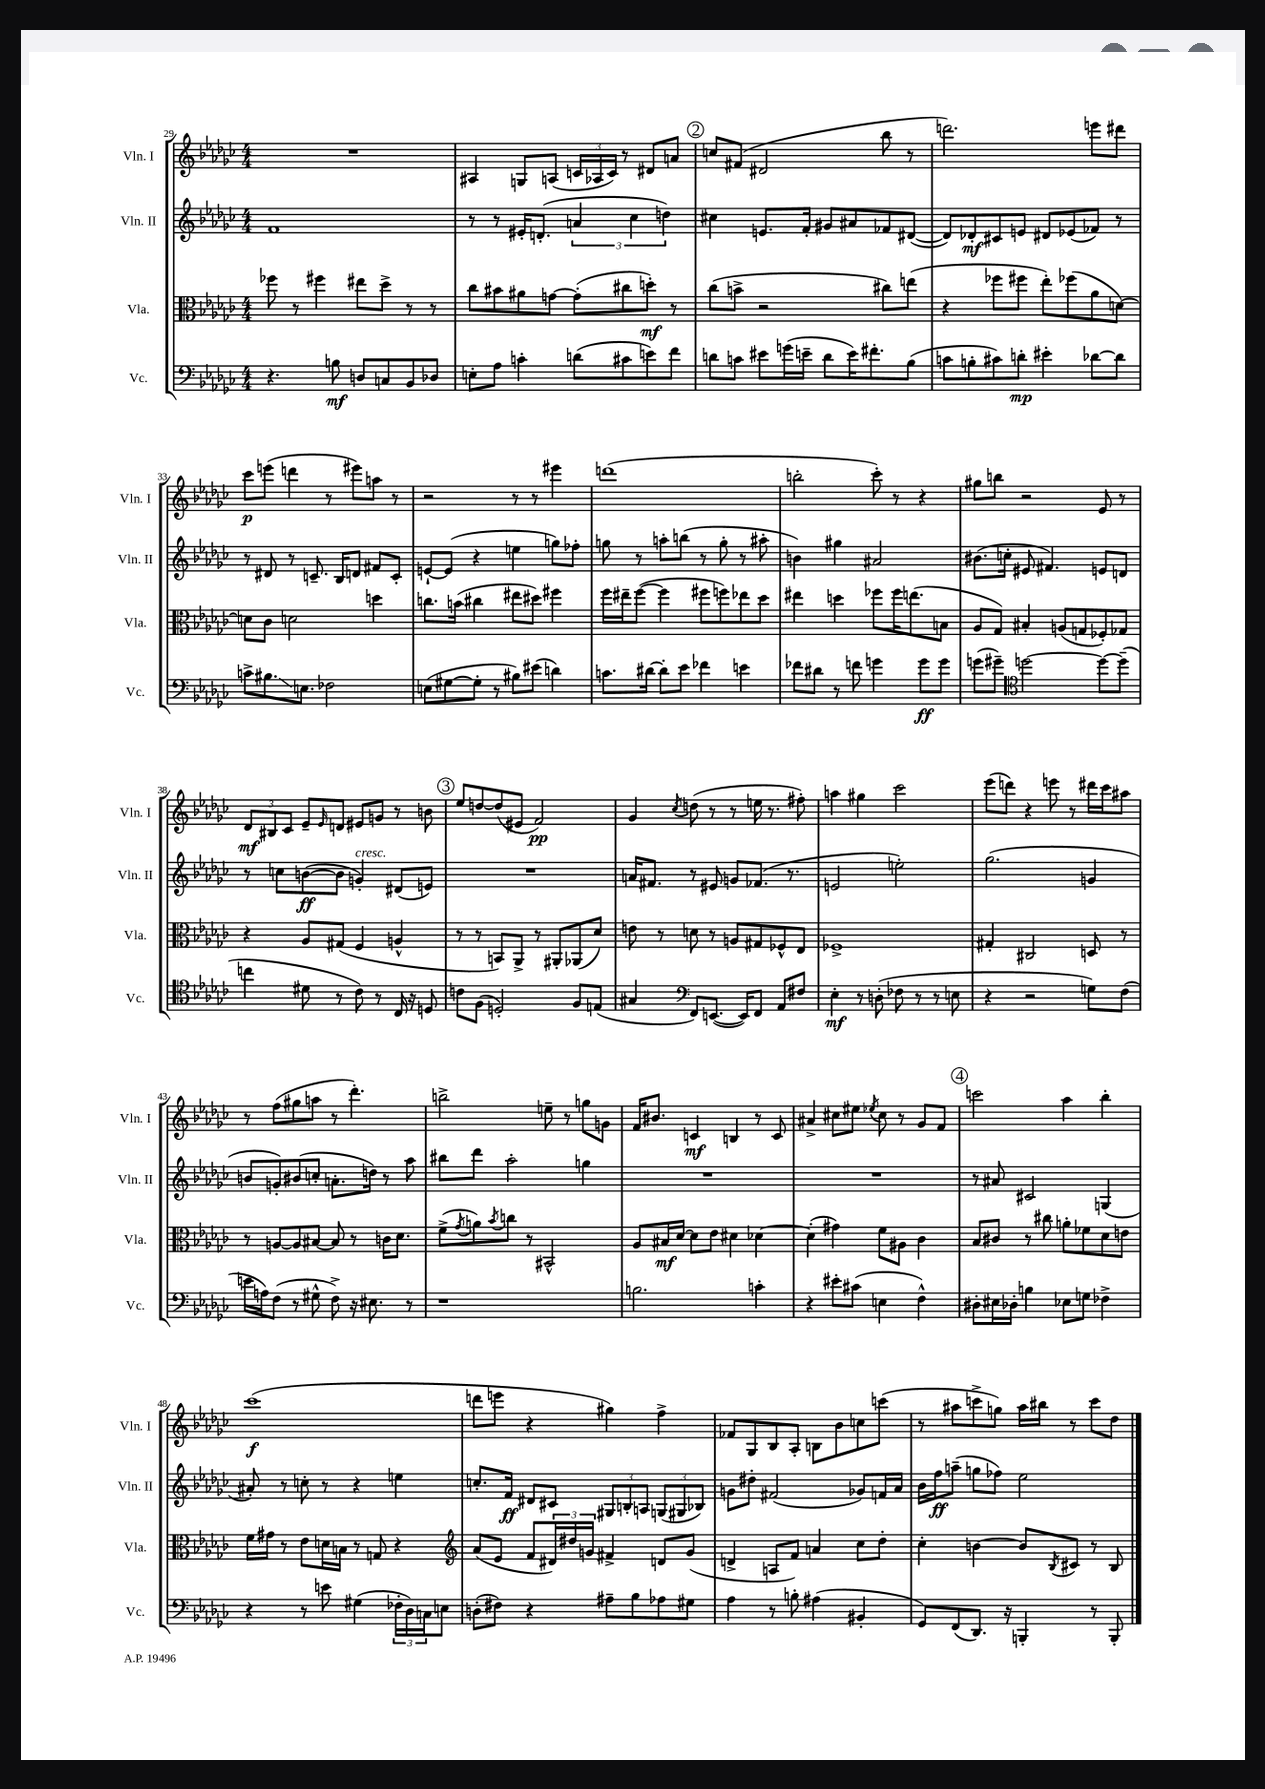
<<
\new StaffGroup <<
\new Staff = "s0" \with { instrumentName = "Vln. I" shortInstrumentName = "Vln. I" } {
    \clef treble \key ges \major \numericTimeSignature \time 4/4
    R1 |
    ais4 g8 a8( \tuplet 3/2 { c'16 aes16 c'16) } r8 dis'8 a'8 |
    \mark \markup { \circle "2" } c''8 fis'8( dis'2 bes''8 r8 |
    d'''2.) e'''8 dis'''8 |
    ces'''8\p e'''8( d'''4 r8 eis'''8) a''8 r8 |
    r2 r8 r8 eis'''4 |
    d'''1( |
    b''2-. ces'''8-.) r8 r4 |
    gis''8 b''8 r2 ees'8 r8 |
    \tuplet 3/2 { des'8\mf bis8 ces'8 } ees'8-- \grace { ees'16 } d'8 eis'8 g'8 r8 b'8 |
    \mark \markup { \circle "3" } ees''8 d''8~ d''8( eis'8 f'2\pp) |
    ges'4 \acciaccatura { ces''8 } d''8( r8 r8 e''16 r8. fis''8-.) |
    a''4 gis''4 ces'''2 |
    ees'''8( d'''8) r4 e'''8 r8 dis'''16 ces'''16 ais''8 |
    r8 f''8( gis''8 a''8 r8 des'''4.-.) |
    b''2-> e''8-- r8 g''8 g'8 |
    f'16 bis'8. c'4\mf b4 r8 c'8 |
    ais'4-> cis''8 eis''8 \acciaccatura { ees''8 } cis''8 r8 ges'8 f'8 |
    \mark \markup { \circle "4" } c'''2 aes''4 bes''4-. |
    ces'''1\f( |
    d'''8 e'''8 r4 gis''4) f''4-> |
    fes'8 ges8 bes8 aes8-. b8 bes'8 c''8 c'''8( |
    r8 ais''8 c'''8-> g''8) ais''16 bis''16 r8 c'''8 des''8 \bar "|." |
}
\new Staff = "s1" \with { instrumentName = "Vln. II" shortInstrumentName = "Vln. II" } {
    \clef treble \key ges \major \numericTimeSignature \time 4/4
    f'1 |
    r8 r8 eis'16-. d'8.-.( \tuplet 3/2 { a'4 ces''4 d''4) } |
    \mark \markup { \circle "2" } cis''4 e'8. f'16-. gis'8 ais'8 fes'8 dis'8~( |
    dis'8) des'8-.\mf cis'8 e'8 dis'8 ees'8( fes'8) r8 |
    r8 dis'8 r8 c'8.-- bes16 d'8 fis'8 c'8-. |
    e'8~-! e'8( r4 e''4 g''8) fes''8-. |
    g''8 r8 a''8-. b''8( r8 g''8-. r8 ais''8-. |
    b'4) gis''4 ais'2 |
    bis'8.( c''16-. eis'8 fis'4.) e'8 d'8 |
    r8 c''8 b'8~\ff( b'8 g'4-.^\markup { \italic "cresc." }) dis'8( e'8) |
    \mark \markup { \circle "3" } R1 |
    a'16 fis'8. r8 eis'8 g'8 fes'8.( r8. |
    e'2 e''2-.) |
    ges''2.( g'4 |
    b'8 g'8-.) bis'8( c''8-. a'8.-. d''16) r8 aes''8 |
    bis''8 des'''8 aes''2-. g''4 |
    R1 |
    R1 |
    \mark \markup { \circle "4" } r8 ais'8 cis'2 g4( |
    ais'8-.) r8 c''8-. r8 r4 e''4 |
    c''8.-. f'16\ff dis'8 cis'8 \tuplet 3/2 { gis8 b8-. a8 } \tuplet 3/2 { g8( gis8 bes8) } |
    g'8 dis''8-. fis'2( ges'8) f'16 aes'16 |
    bes'16 f''16\ff a''8--( g''8 fes''8) ees''2 \bar "|." |
}
\new Staff = "s2" \with { instrumentName = "Vla." shortInstrumentName = "Vla." } {
    \clef alto \key ges \major \numericTimeSignature \time 4/4
    fes''8 r8 fis''4 eis''8 des''8-> r8 r8 |
    ces''8 bis'8 ais'8 g'8~ g'8-.( cis''8 d''8-.\mf) r8 |
    \mark \markup { \circle "2" } ces''8( b'8-> r2 cis''8) e''8( |
    r4 fes''8 fis''8 ees''8-.) fes''8( aes'8 d'8~) |
    d'8 ces'8 d'2 d''4 |
    c''8. b'16( cis''4 eis''8 dis''8) fis''4 |
    f''16 eis''16-- f''8~( f''4 fis''8 f''8) ees''8 des''8 |
    eis''4 d''4 fes''8 fes''16 e''8.( b8 |
    aes8 ges8) bis4-. a8( g8 fes8-.) ges8 |
    r4 aes8 gis8( f4 a4-^ |
    \mark \markup { \circle "3" } r8 r8 b,8) aes,8-> r8 ais,8-. aes,8( des'8) |
    e'8 r8 d'8 r8 a8 gis8 fes8-^ ees8 |
    fes1-> |
    gis4-. cis2 d8 r8 |
    r8 a8~ a8 bis8~ bis8 r8 c'16 des'8. |
    f'8->( \acciaccatura { ges'8 } a'8) \acciaccatura { bes'8 } c''8 r8 bis,2-^ |
    aes8 bis16\mf des'16~ des'8 ees'8 dis'4 des'4~ |
    des'4-.( gis'4) f'8 ais8 ces'4 |
    \mark \markup { \circle "4" } bes8 cis'8 r8 cis''8 a'8-. fes'8 des'8 e'8 |
    f'16 gis'16 r8 ees'8 d'16 b16 r8 g8 r4 |
    \clef treble aes'8( ees'8 f'8 \tuplet 3/2 { dis'16) dis''16 g'16 } fis'4-> d'8 g'8( |
    d'4-> a8 f'8) a'4 ces''8 des''8-. |
    ces''4-. b'4~ b'8 \acciaccatura { bes8 } cis'8 r8 bes8 \bar "|." |
}
\new Staff = "s3" \with { instrumentName = "Vc." shortInstrumentName = "Vc." } {
    \clef bass \key ges \major \numericTimeSignature \time 4/4
    r4. b8\mf d8 c8 bes,8 des8 |
    e8-. aes8 c'4-. d'8( cis'8 e'8) f'8 |
    \mark \markup { \circle "2" } d'8 c'8 eis'8 g'16( e'16-- d'8 e'16) fis'8.-. bes8( |
    c'8 b8-. cis'8) d'8-.\mp eis'4-. des'8~ des'8 |
    c'8-> bis8.\glissando e8. fes2 |
    e8( gis8~ gis8-. r8 bis8) eis'8( d'4) |
    c'8. dis'16~ dis'8-. ees'8 fes'4 e'4 |
    fes'8 dis'8 r8 f'8 g'4 g'8\ff g'8 |
    g'8( gis'8--) \clef tenor d''2~ d''8~ d''8--( |
    c''4 dis'8 r8 ces'8) r8 ces16 r16 d8 |
    \mark \markup { \circle "3" } c'8 f8( d2-.) f8 e8( |
    gis4 \clef bass f,8) e,8.~( e,16) f,8 aes,8 fis8 |
    ees4-.\mf r8 d8-.( fes8 r8 r8 e8 |
    r4 r2 g8) f8( |
    e'16 a16) f8( r8 gis8-^ f8->) r16 eis8. r8 |
    r1 |
    b2. c'4-. |
    r4 eis'8-. cis'8( e4 f4-^) |
    \mark \markup { \circle "4" } dis8-. eis16 des16-. b4 ees8 g8 fes4-> |
    r4 r8 e'8 gis4( \tuplet 3/2 { fes16-. des16) c16 } e8 |
    d8-.( fis8) r4 ais8-- bes8 aes8 gis8 |
    aes4 r8 b8-. ais4( bis,4-. |
    ges,8) f,8( des,8.) r16 b,,4-. r8 b,,8-. \bar "|." |
}
>>
>>
\layout { \context { \Score currentBarNumber = #29 } }
